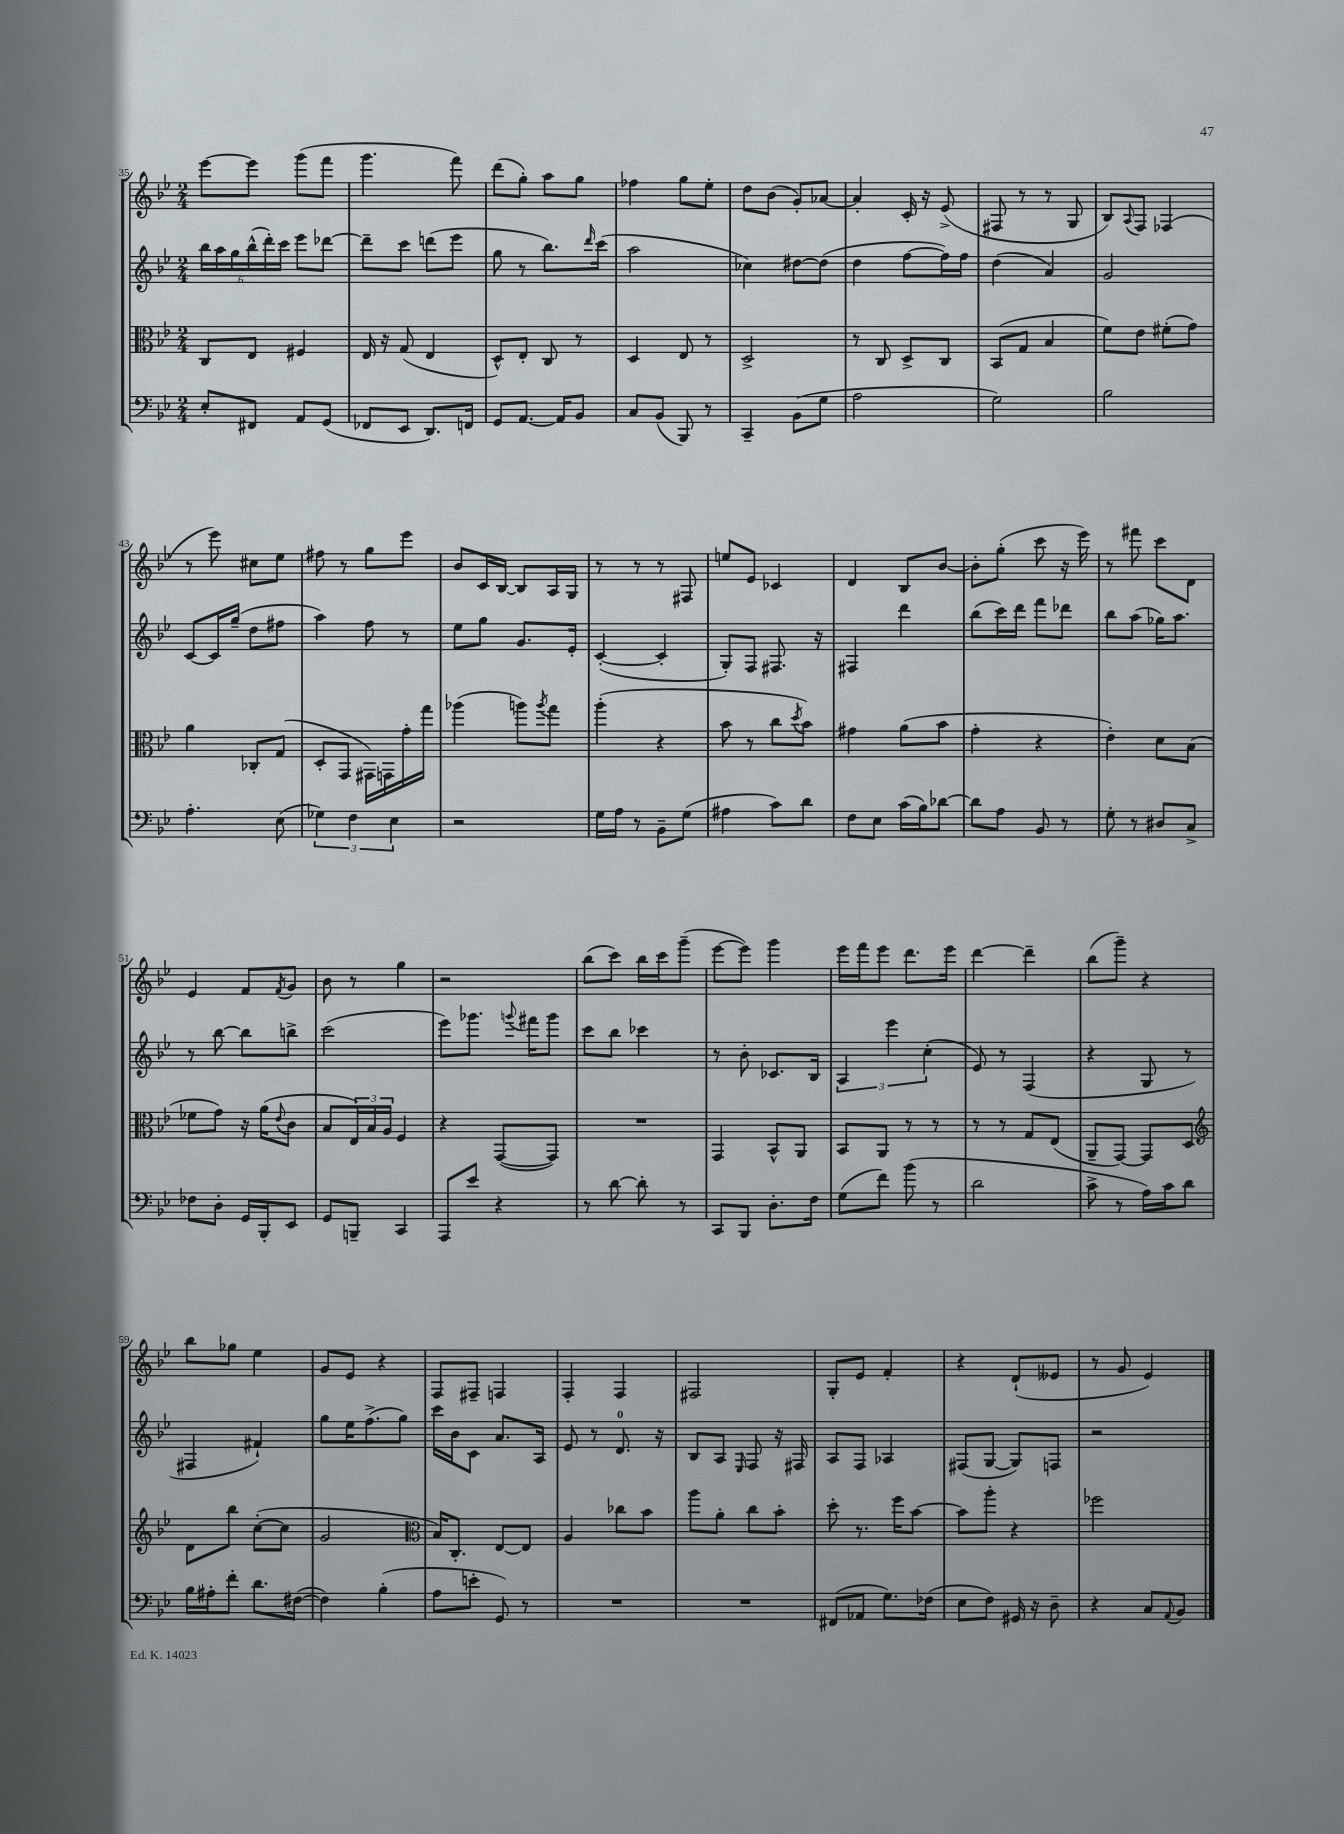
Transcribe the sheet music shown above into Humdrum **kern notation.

**kern	**kern	**kern	**kern
*staff4	*staff3	*staff2	*staff1
*clefF4	*clefC3	*clefG2	*clefG2
*k[b-e-]	*k[b-e-]	*k[b-e-]	*k[b-e-]
*M2/4	*M2/4	*M2/4	*M2/4
8E-'	8C	24bb-	[8eee-
.	.	24aa	.
.	.	24gg	.
8FF#	8E-	(24bb-^^	8eee-]
.	.	24ddd')	.
.	.	24ccc	.
8AA	4F#	8eee-	(8ggg
(8GG	.	[8ddd-	8fff
=	=	=	=
8FF-	16E-	8ddd-~]	4.ggg
.	16r	.	.
8EE-	(8G	8ccc	.
8.DD)	4E-	(8ddd	.
.	.	8eee-	8fff)
16FF	.	.	.
=	=	=	=
8GG	8D^^)	8gg	(8ddd
[8.AA	8E-'	8r	8gg')
.	8C	8.bb-)	8aa
16AA]	.	.	.
8BB-	8r	.	8gg
.	.	16qqddd	.
.	.	(16ccc	.
=	=	=	=
8C	4D	2aa	4ff-
(8BB-	.	.	.
8BBB-)	8E-	.	8gg
8r	8r	.	8ee-'
=	=	=	=
4CC~	2D^	4cc-)	8dd
.	.	.	(8b-
(8BB-	.	[8dd#	8g')
8G	.	(8dd#]	[8a-
=	=	=	=
2A	8r	4dd	4a-']
.	8C	.	.
.	8D^	[8ff	16c'
.	.	.	16r
.	8C	16ff])	(8e-^
.	.	16ff	.
=	=	=	=
2G)	(8BB-	(4dd	8F#
.	8G	.	8r
.	4B-	4a)	8r
.	.	.	8G
=	=	=	=
2B-	8f)	2g	8B-)
.	.	.	8qqA
.	8e-	.	8F
.	(8f#'	.	(4F-
.	8g)	.	.
=	=	=	=
4.A'	4a	[8c	8r
.	.	16c]	8eee-)
.	.	(16gg~	.
.	8C-'	8dd	8cc#
(8E-	(8G	8ff#	8ee-
=	=	=	=
6G-)	8D'	4aa)	8ff#
.	8GG	.	8r
6F	.	.	.
.	16GG#)	8ff	8gg
.	16GG	.	.
6E-	.	.	.
.	16g'	8r	8eee-
.	16gg	.	.
=	=	=	=
2r	(4aa-	8ee-	8b-
.	.	8gg	16c
.	.	.	[16B-
.	8aa)	8.g	8B-]
.	8qaa	.	.
.	8gg	.	16A
.	.	16e-'	16G
=	=	=	=
16G	(4aa'	([4c'	8r
16A	.	.	.
8r	.	.	8r
8BB-~	4r	4c']	8r
(8G	.	.	8F#
=	=	=	=
4A#	8b-	8G')	8ee
.	8r	8F	8e-
8c)	8cc	8.F#	4c-
.	8qdd	.	.
8d	8b-)	.	.
.	.	16r	.
=	=	=	=
8F	4g#	4F#	4d
8E-	.	.	.
(16c	(8a	4ddd	8B-
16B-)	.	.	.
[8d-	8b-	.	[8b-
=	=	=	=
8d-]	4g'	(8bb-	8b-']
8A	.	16ccc)	(8gg'
.	.	16ddd	.
8BB-	4r	8fff	8ccc
8r	.	8ddd-	16r
.	.	.	16eee-)
=	=	=	=
8G'	4e-')	8bb-	8r
8r	.	(8aa	8fff#
8D#	8d	16gg-)	8ccc
.	.	8.aa	.
8C^	(8B-	.	8d
=	=	=	=
8F-	8f-	8r	4e-
8D'	8g)	[8bb-	.
16GG	16r	8bb-]	8f
16BBB-'	(16a	.	.
.	8qqe-	.	8qf
8EE-	8c	8bb^	8g
=	=	=	=
8GG	8B-	(2ccc	8b-
8BBB~	24E-)	.	8r
.	24B-	.	.
.	24A	.	.
4CC	4F	.	4gg
=	=	=	=
8AAA	4r	8eee-)	2r
8e-	.	8.ggg-	.
4r	([8GG	.	.
.	.	8qqggg	.
.	.	16fff#	.
.	8GG])	8ggg	.
=	=	=	=
8r	2r	8ccc	(8bb-
[8d	.	8bb-	8ccc)
8d']	.	4ccc-	16bb-
.	.	.	16ccc
8r	.	.	(8ggg~
=	=	=	=
8CC	4GG	8r	[8eee-
8BBB-	.	8b-'	8eee-])
8.D'	8BB-^^	8.c-	4ggg
.	8AA	.	.
16F	.	16B-	.
=	=	=	=
(8G	8BB-	6A	16eee-
.	.	.	16fff
8f)	8AA	.	8eee-
.	.	6eee-	.
(8b-	8r	.	8.ddd
.	.	(6cc'	.
8r	8r	.	.
.	.	.	16eee-
=	=	=	=
2d	8r	8e-)	[4ddd
.	8r	8r	.
.	8G	(4F	4ddd~]
.	(8E-	.	.
=	=	=	=
8c^	8AA~	4r	(8bb-
8r	[8GG)	.	8ggg~)
16A)	8GG]	8G	4r
16c	.	.	.
8d	8D	8r	.
=	=	=	=
*	*clefG2	*	*
16B-	8d	4F#	8bb-
16A#'	.	.	.
8f'	8bb-	.	8gg-
8.d	([8cc'	4f#`)	4ee-
.	8cc]	.	.
([16F#	.	.	.
=	=	=	=
4F#])	2g	8gg	8g
.	.	16ee-	8e-
.	.	(8.ff^	.
(4B-'	.	.	4r
.	.	8gg)	.
=	=	=	=
*	*clefC3	*	*
8A	16B-)	16ccc	8F
.	8.C'	16b-	.
8e'	.	8c	8F#~
8GG)	[8E-	8.a	4F
8r	8E-]	.	.
.	.	16A	.
=	=	=	=
2r	4A	8e-	4F'
.	.	8r	.
.	8cc-	8.d	4F
.	8b-	.	.
.	.	16r	.
=	=	=	=
2r	8aa	8B-	2F#
.	8a'	8A	.
.	.	16qqE-	.
.	8cc	8F	.
.	8b-'	16r	.
.	.	16F#	.
=	=	=	=
(8FF#	8dd'	8A	8G'
8AA-	8.r	8F	8e-
8.G)	.	4A-	4f'
.	16ff	.	.
.	[8b-	.	.
(16F-	.	.	.
=	=	=	=
8E-	8b-]	(8F#	4r
8F)	8aa'	[8G	.
16GG#	4r	8G])	(8d`
16r	.	.	.
8D~	.	8F	8e--
=	=	=	=
4r	2ff-	2r	8r
.	.	.	8g
8C	.	.	4e-)
8qqAA	.	.	.
8BB-	.	.	.
==	==	==	==
*-	*-	*-	*-
